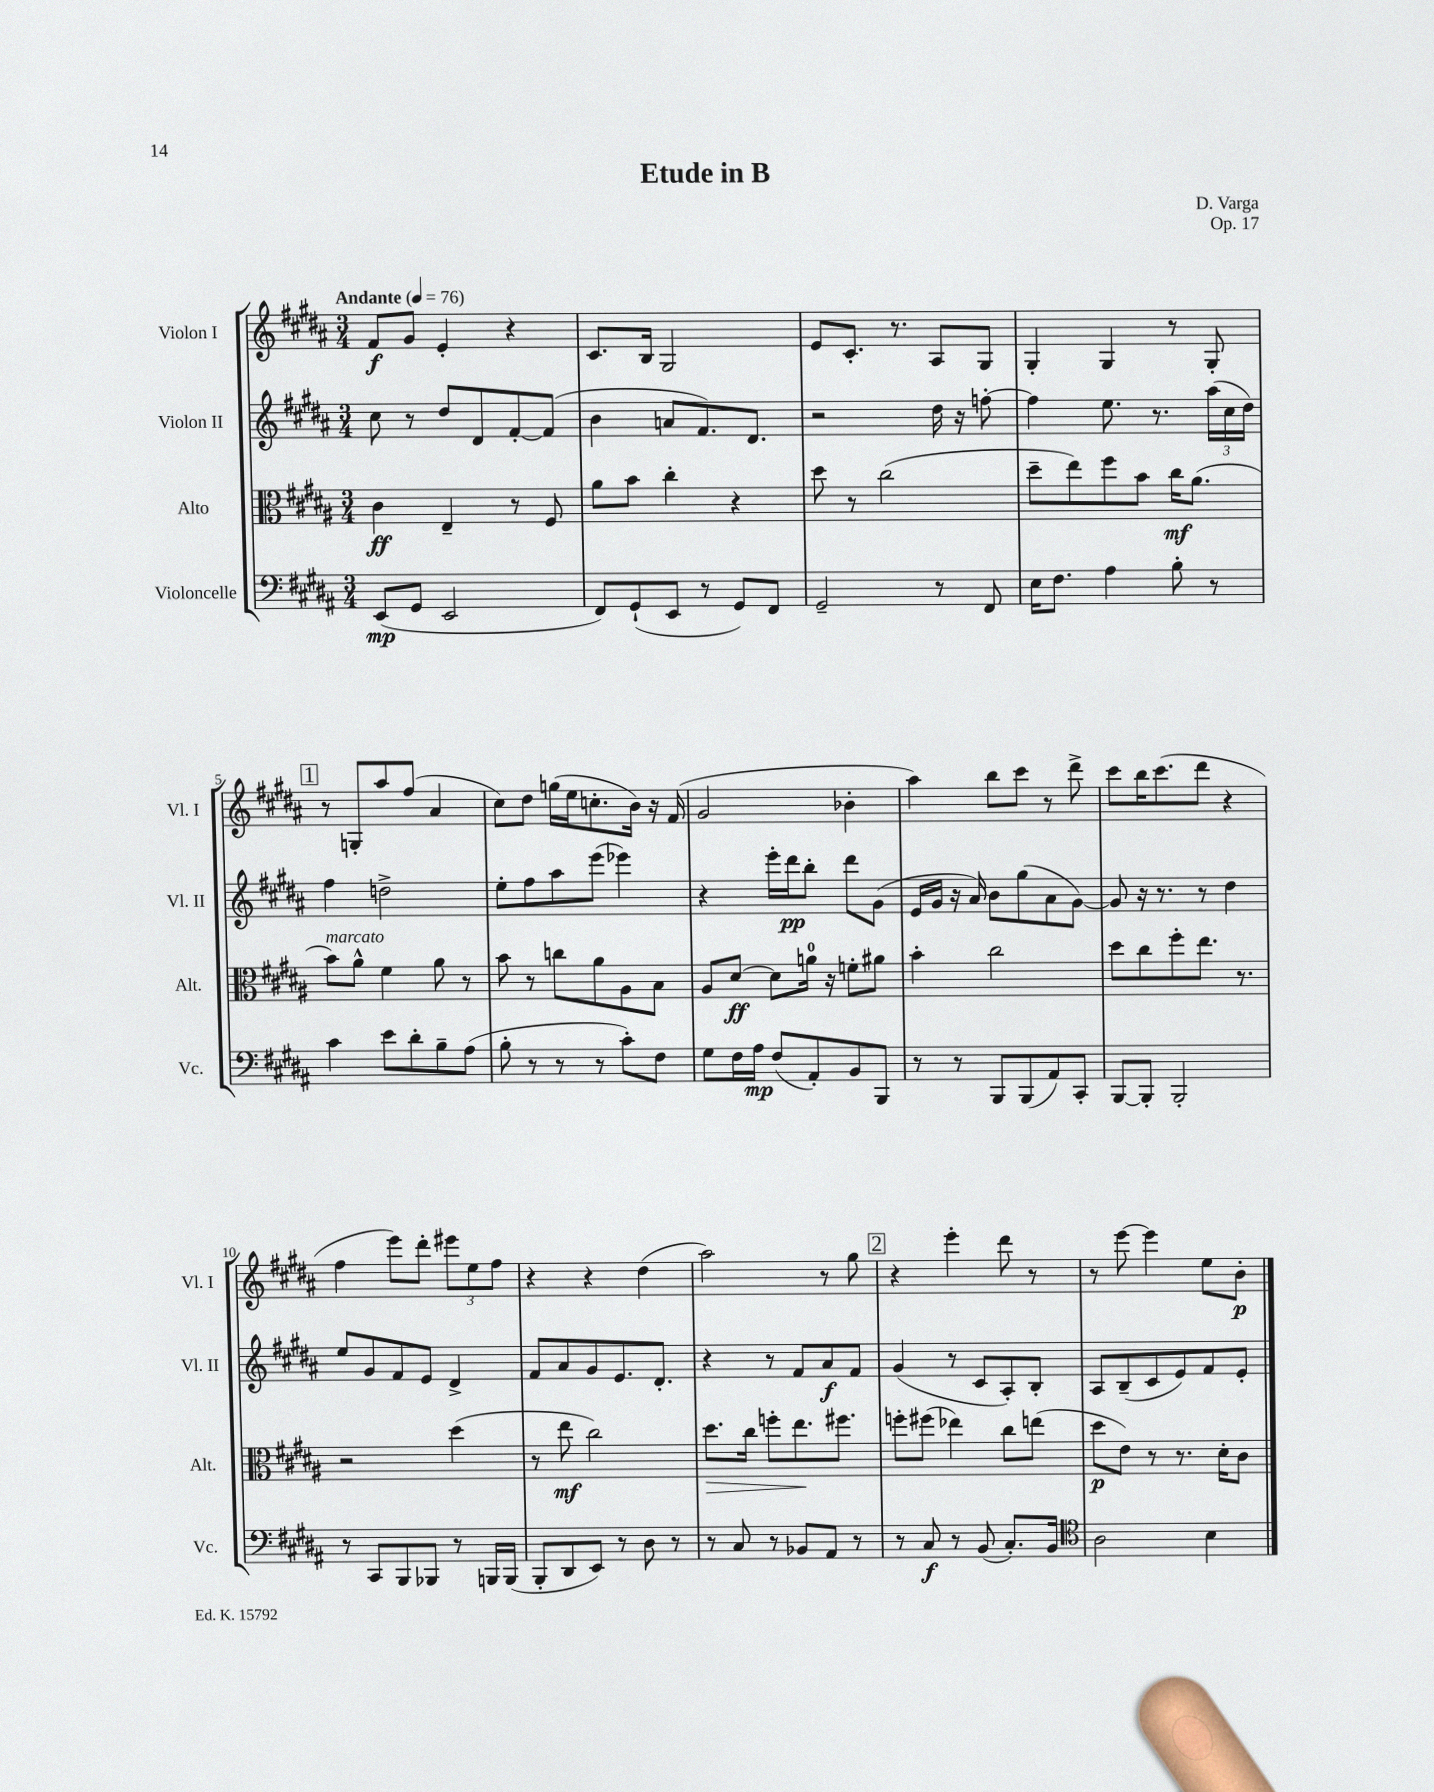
\header { title = "Etude in B" composer = "D. Varga" opus = "Op. 17" }
<<
\new StaffGroup <<
\new Staff = "s0" \with { instrumentName = "Violon I" shortInstrumentName = "Vl. I" } {
    \clef treble \key b \major \numericTimeSignature \time 3/4 \tempo "Andante" 4 = 76
    fis'8\f gis'8 e'4-. r4 |
    cis'8. b16 gis2 |
    e'8 cis'8.-. r8. ais8 gis8 |
    gis4-. gis4 r8 gis8-. |
    \mark \markup { \box "1" } r8 g8-. ais''8 fis''8( ais'4 |
    cis''8) dis''8 g''16( e''16 c''8.-. b'16) r16 fis'16( |
    gis'2 bes'4-. |
    ais''4) b''8 cis'''8 r8 dis'''8-> |
    cis'''8 b''16 cis'''8.( dis'''8 r4 |
    fis''4 e'''8) dis'''8-. \tuplet 3/2 { eis'''8 e''8 fis''8 } |
    r4 r4 dis''4( |
    ais''2) r8 gis''8 |
    \mark \markup { \box "2" } r4 e'''4-. dis'''8 r8 |
    r8 e'''8~ e'''4 e''8 b'8-.\p \bar "|." |
}
\new Staff = "s1" \with { instrumentName = "Violon II" shortInstrumentName = "Vl. II" } {
    \clef treble \key b \major \numericTimeSignature \time 3/4
    cis''8 r8 dis''8 dis'8 fis'8~-. fis'8( |
    b'4 a'8 fis'8.) dis'8. |
    r2 dis''16 r16 f''8~-. |
    f''4 e''8. r8. \tuplet 3/2 { ais''16( cis''16 dis''16) } |
    \mark \markup { \box "1" } fis''4 d''2-> |
    e''8-. fis''8 ais''8 e'''8( ees'''4) |
    r4 e'''16-. dis'''16\pp b''8-. dis'''8 gis'8( |
    e'16 gis'16 r16 ais'16) b'8 gis''8( ais'8 gis'8~) |
    gis'8 r16 r8. r8 dis''4 |
    e''8 gis'8 fis'8 e'8 dis'4-> |
    fis'8 ais'8 gis'8 e'8. dis'8.-. |
    r4 r8 fis'8 ais'8\f fis'8 |
    \mark \markup { \box "2" } gis'4( r8 cis'8 ais8-.) b8-. |
    ais8 b8--( cis'8 e'8) fis'8 e'8-. \bar "|." |
}
\new Staff = "s2" \with { instrumentName = "Alto" shortInstrumentName = "Alt." } {
    \clef alto \key b \major \numericTimeSignature \time 3/4
    cis'4\ff e4-- r8 fis8 |
    ais'8 b'8 cis''4-. r4 |
    dis''8 r8 cis''2( |
    dis''8-- e''8) fis''8 b'8 cis''16\mf ais'8.( |
    \mark \markup { \box "1" } b'8^\markup { \italic "marcato" }) ais'8-^ fis'4 ais'8 r8 |
    b'8 r8 c''8 ais'8 ais8 b8 |
    ais8 dis'8~\ff dis'8 a'16-0 r16 f'8-. ais'8 |
    b'4-. cis''2 |
    dis''8 cis''8 fis''8-. e''8. r8. |
    r2 dis''4( |
    r8 e''8\mf cis''2) |
    dis''8.\> cis''16 f''8-. e''8.\! fis''8. |
    \mark \markup { \box "2" } f''8-. fis''8( ees''4) cis''8 e''8( |
    dis''8\p e'8) r8 r8. dis'16-. cis'8 \bar "|." |
}
\new Staff = "s3" \with { instrumentName = "Violoncelle" shortInstrumentName = "Vc." } {
    \clef bass \key b \major \numericTimeSignature \time 3/4
    e,8\mp( gis,8 e,2 |
    fis,8) gis,8-!( e,8 r8 gis,8) fis,8 |
    gis,2-- r8 fis,8 |
    e16 fis8. ais4 b8-. r8 |
    \mark \markup { \box "1" } cis'4 e'8 dis'8-. b8-- ais8( |
    b8-. r8 r8 r8 cis'8-.) fis8 |
    gis8 fis16 ais16\mp fis8( ais,8-.) b,8 b,,8 |
    r8 r8 b,,8 b,,8( ais,8) cis,8-. |
    b,,8~ b,,8-. b,,2-. |
    r8 cis,8 b,,8 bes,,8 r8 b,,16 b,,16( |
    b,,8-. dis,8 e,8) r8 dis8 r8 |
    r8 cis8 r8 bes,8 ais,8 r8 |
    \mark \markup { \box "2" } r8 cis8\f r8 b,8( cis8.-.) b,16 |
    \clef tenor ais2 b4 \bar "|." |
}
>>
>>
